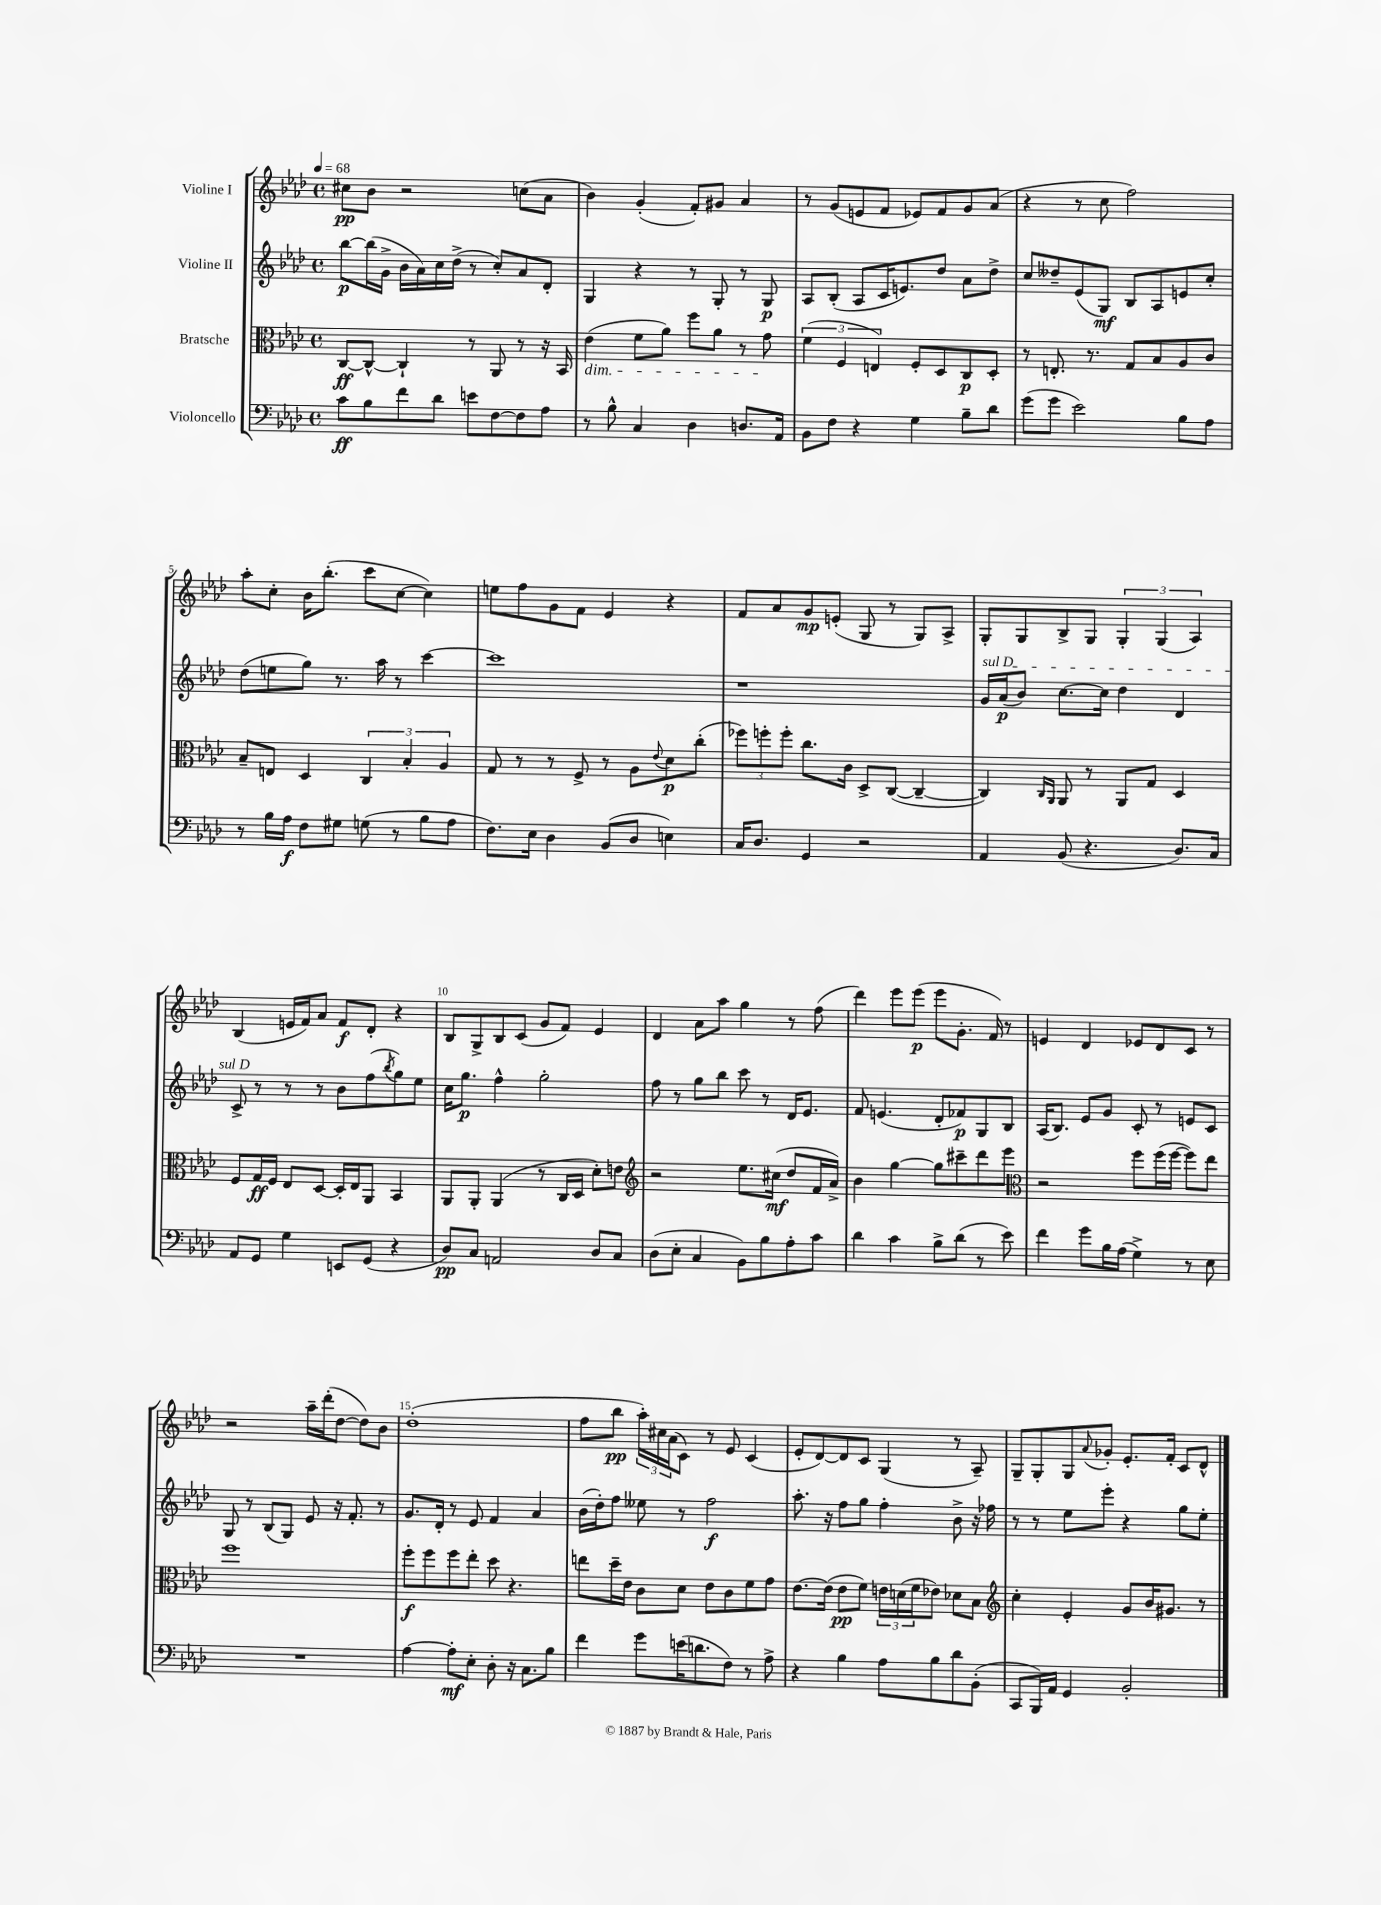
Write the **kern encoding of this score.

**kern	**kern	**kern	**kern
*staff4	*staff3	*staff2	*staff1
*clefF4	*clefC3	*clefG2	*clefG2
*k[b-e-a-d-]	*k[b-e-a-d-]	*k[b-e-a-d-]	*k[b-e-a-d-]
*M4/4	*M4/4	*M4/4	*M4/4
*met(c)	*met(c)	*met(c)	*met(c)
*MM68	*MM68	*MM68	*MM68
8c	[8C	[8bb-	8cc#
8B-	8C^^_	(16bb-]	8b-
.	.	16g^	.
8f	4C`]	16b-	2r
.	.	16a-)	.
8d-	.	16cc	.
.	.	(16dd-^	.
8e	8r	8r	.
[8F	8AA-	8cc')	.
8F]	8r	8a-	(8cc
8A-	16r	8d-'	8a-
.	16BB-	.	.
=	=	=	=
8r	(4e-	4G	4b-)
8B-^^	.	.	.
4C	8f	4r	(4g'
.	8a-)	.	.
4D-	8ff	8r	8f')
.	8a-	8G'	8g#
8.D	8r	8r	4a-
.	8g	8G	.
16AA-	.	.	.
=	=	=	=
8BB-	(6f	8A-	8r
8F	.	(8B-'	(8g
.	6F	.	.
4r	.	8A-	8e
.	6E)	.	.
.	.	16c	8f
.	.	8.e)	.
4G	8F'	.	8e-)
.	8D-	8dd-	8f
8B-~	8C	8a-	8g
8d-	8D-'	8dd-^	(8a-
=	=	=	=
(8g	8r	8cc	4r
8g	8.E'	8dd--~	.
2e-)	.	(8e-	8r
.	8.r	.	.
.	.	8G)	8cc
.	8G	8B-	2ff)
.	8B-	8A-	.
8B-	8A-	8e	.
8A-	8c	8cc'	.
=	=	=	=
8r	8B-~	(8dd-	8aa-'
16B-	8E	8ee	8cc'
16A-	.	.	.
8F	4D-	8gg)	16b-
.	.	.	(8.bb-'
8G#	.	8.r	.
(8G	6C	.	8ccc
.	.	16aa-	.
8r	.	8r	[8cc
.	6B-'	.	.
8B-	.	[4ccc	4cc])
.	6A-	.	.
8A-	.	.	.
=	=	=	=
8.F)	8G	1ccc]	8ee
.	8r	.	8ff
16E-	.	.	.
4D-	8r	.	8g
.	8F^	.	8f
(8BB-	8r	.	4e-
8D-	8A-	.	.
.	8qqe-	.	.
4E)	8d-	.	4r
.	(8cc'	.	.
=	=	=	=
16C	12ff-)	1r	8f
8.D-	.	.	.
.	12ff'	.	.
.	.	.	8a-
.	12ff'	.	.
4GG	8.cc	.	8g
.	.	.	(8e'
.	16c	.	.
2r	8D-^	.	8G
.	([8C	.	8r
.	4C~_	.	8G)
.	.	.	8A-^
=	=	=	=
4AA-	4C])	16g	8G'
.	.	(16a-	.
.	.	8b-)	8G
.	16qqC	.	.
.	16qqAA-	.	.
(8BB-	8AA-	[8.cc	8B-^
4.r	8r	.	8G
.	.	16cc]	.
.	8AA-	4dd-	6G'
.	8G	.	.
.	.	.	(6G
8.D-)	4D-	4d-	.
.	.	.	6A-)
16C	.	.	.
=	=	=	=
8AA-	8F	8c^	(4B-
8GG	16G	8r	.
.	16F	.	.
4G	8E-	8r	16e
.	.	.	16f)
.	[8D-	8r	8a-
8EE	16D-']	8b-	8f
.	16E-	.	.
(8GG	8AA-	(8ff	8d-'
.	.	8qbb-	.
4r	4BB-	8gg)	4r
.	.	8ee-	.
=	=	=	=
8D-)	8AA-	16cc	8B-
.	.	8.gg	.
8C	8AA-'	.	8G^
2AA	(4AA-	4ff^^	8B-
.	.	.	(8c
.	8r	2gg'	8g
.	16C	.	8f)
.	16D-	.	.
8D-	8d-')	.	4e-
8C	8e	.	.
=	=	=	=
*	*clefG2	*	*
(8D-	2r	8ff	4d-
8E-'	.	8r	.
4C	.	8gg	8a-
.	.	8bb-	8aa-
8BB-)	8.ee-	8ccc	4gg
8B-	.	8r	.
.	(16cc#	.	.
8A-'	8dd-	16d-	8r
.	.	8.e-	.
8c	16f	.	(8ff
.	16a-^)	.	.
=	=	=	=
4d-	4b-	8f	4ddd-)
.	.	(4.e	.
4c	[4gg	.	8eee-
.	.	.	(8eee-
8B-^	8gg]	8d-'	8eee-
(8d-	8ccc#~	8f-)	8.g'
8r	8ddd-	8G	.
.	.	.	16f)
8e-)	8eee-	8B-	8r
=	=	=	=
*	*clefC3	*	*
4f	2r	(16A-	4e
.	.	8.B-)	.
8g	.	8e-	4d-
16B-	.	8g	.
(16A-	.	.	.
4G^)	8ff	8c'	8e-
.	(16ff	8r	8d-
.	[16ff	.	.
8r	8ff])	8e	8c
8E-	8ee-	8c	8r
=	=	=	=
1r	1ff	8G	2r
.	.	8r	.
.	.	(8B-	.
.	.	8G)	.
.	.	8e-	16aa-~
.	.	.	(16ddd-'
.	.	16r	[8dd-
.	.	8.f'	.
.	.	.	8dd-])
.	.	8r	8b-
=	=	=	=
[4A-	8ff'	8.g	(1dd-'
.	8ff	.	.
.	.	16d-'	.
8A-']	8ff	8r	.
8E-'	8ee-'	8e-	.
8D-'	8dd-	4f	.
16r	4.r	.	.
8.C	.	.	.
.	.	4a-	.
8B-	.	.	.
=	=	=	=
4f	8ee	(16b-	8ff
.	.	16dd-')	.
.	16dd-~	8ff	8bb-
.	16e-	.	.
8g	8c	8ee--	24aa-')
.	.	.	24cc#
.	.	.	(24a-
(16e	8d-	8r	8c)
8.d	.	.	.
.	8e-	2ff	8r
8F)	8c	.	8e-
8r	8f	.	(4c
8A-^	8g	.	.
=	=	=	=
4r	[8.e-	8.aa-'	8e-'
.	.	.	[8d-)
.	(16e-]	16r	.
4B-	8e-	8ff	8d-]
.	8f)	8gg	8c
8A-	24e	4ff'	(4G
.	(24d	.	.
.	24f	.	.
8B-	8e-)	.	.
8d-	8d-	8b-^	8r
(8BB-'	8B-	16r	8A-~)
.	.	16ff-	.
=	=	=	=
*	*clefG2	*	*
8CC	4cc'	8r	8G~
16BBB-)	.	8r	8G'
16AA-	.	.	.
4GG	4e-'	8ee-	8G
.	.	.	8qqa-
.	.	8eee-'	8g-'
2BB-'	8g	4r	8.e-'
.	16b-	.	.
.	8.g#	.	16f'
.	.	8gg	8c
.	8r	8ee-'	8d-^^
==	==	==	==
*-	*-	*-	*-
